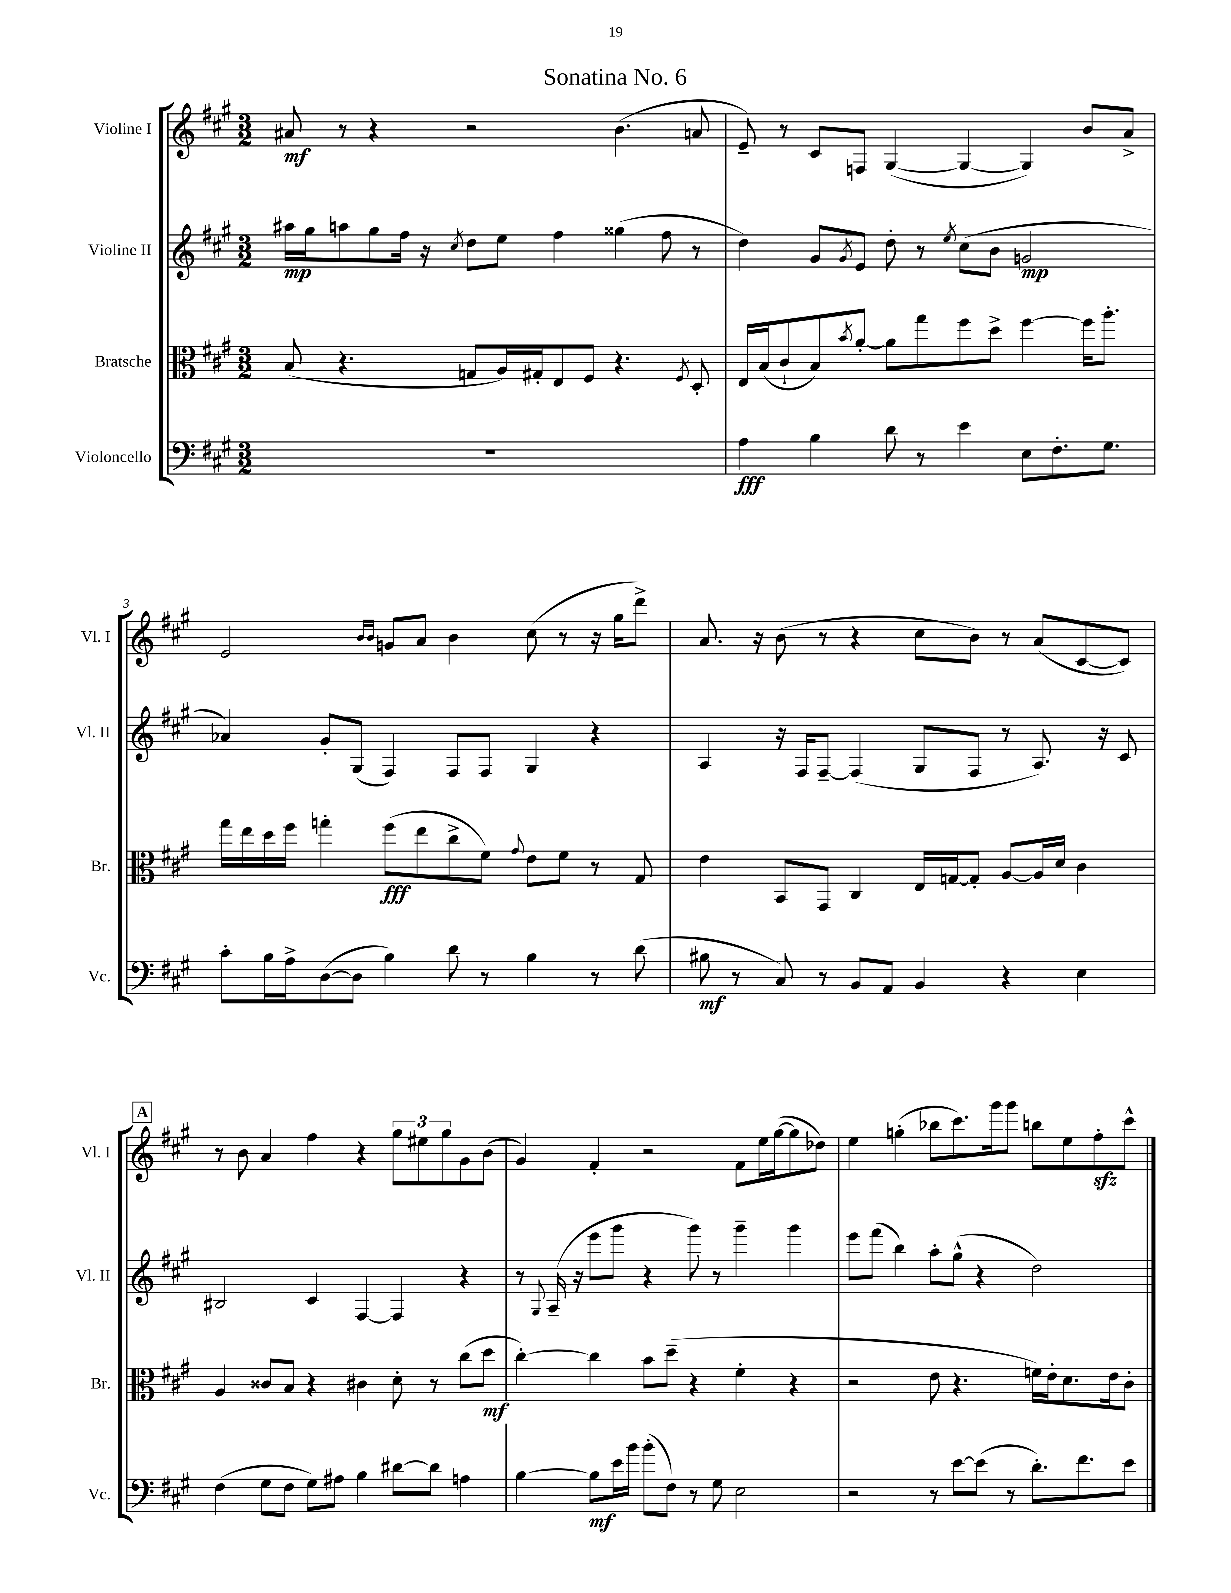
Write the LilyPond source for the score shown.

\header { title = "Sonatina No. 6" }
<<
\new StaffGroup <<
\new Staff = "s0" \with { instrumentName = "Violine I" shortInstrumentName = "Vl. I" } {
    \clef treble \key a \major \numericTimeSignature \time 3/2
    ais'8\mf r8 r4 r2 b'4.( a'8 |
    e'8--) r8 cis'8 f8 gis4~( gis4~ gis4) b'8 a'8-> |
    e'2 \grace { b'16 b'16 } g'8 a'8 b'4 cis''8( r8 r16 gis''16 d'''8->) |
    a'8. r16 b'8( r8 r4 cis''8 b'8) r8 a'8( cis'8~ cis'8) |
    \mark \markup { \box "A" } r8 b'8 a'4 fis''4 r4 \tuplet 3/2 { gis''8 eis''8 gis''8 } gis'8 b'8( |
    gis'4) fis'4-. r2 fis'8 e''16 gis''16~( gis''8 des''8) |
    e''4 g''4-.( bes''8 cis'''8.) gis'''16 gis'''8 b''8 e''8 fis''8-.\sfz cis'''8-^ \bar "|." |
}
\new Staff = "s1" \with { instrumentName = "Violine II" shortInstrumentName = "Vl. II" } {
    \clef treble \key a \major \numericTimeSignature \time 3/2
    ais''16\mp gis''16 a''8 gis''8 fis''16 r16 \acciaccatura { cis''8 } d''8 e''8 fis''4 gisis''4( fis''8 r8 |
    d''4) gis'8 \acciaccatura { gis'8 } e'8 d''8-. r8 \acciaccatura { e''8 } cis''8( b'8 g'2\mp |
    aes'4) gis'8-. gis8( fis4) fis8 fis8 gis4 r4 |
    a4 r16 fis16 fis8~-- fis4( gis8 fis8 r8 a8.) r16 cis'8 |
    \mark \markup { \box "A" } bis2 cis'4 fis4~ fis4 r4 |
    r8 \appoggiatura { gis8 } a16--( r16 e'''8 gis'''8 r4 gis'''8) r8 gis'''4-- gis'''4 |
    e'''8 fis'''8( b''4) a''8-. gis''8-^( r4 d''2) \bar "|." |
}
\new Staff = "s2" \with { instrumentName = "Bratsche" shortInstrumentName = "Br." } {
    \clef alto \key a \major \numericTimeSignature \time 3/2
    b8( r4. g8 a16) gis16-. e8 fis8 r4. \acciaccatura { fis8 } d8-. |
    e16 b16( cis'8-! b8) \acciaccatura { b'8 } a'8~-. a'8 gis''8 fis''8 d''8-> fis''4~ fis''16 a''8.-. |
    gis''16 e''16 d''16 fis''16 g''4-. fis''8\fff( e''8 cis''8-> fis'8) \appoggiatura { gis'8 } e'8 fis'8 r8 gis8 |
    e'4 b,8 gis,8 cis4 e16 g16~ g8-. a8~ a16 d'16 cis'4 |
    \mark \markup { \box "A" } a4 cisis'8 b8 r4 cis'4 d'8-. r8 cis''8( d''8\mf |
    cis''4~-.) cis''4 b'8 d''8--( r4 fis'4-. r4 |
    r2 e'8 r4. f'16) e'16-. d'8. e'16 cis'8-. \bar "|." |
}
\new Staff = "s3" \with { instrumentName = "Violoncello" shortInstrumentName = "Vc." } {
    \clef bass \key a \major \numericTimeSignature \time 3/2
    R1. |
    a4\fff b4 d'8 r8 e'4 e8 fis8.-. gis8. |
    cis'8-. b16 a16-> d8~( d8 b4) d'8 r8 b4 r8 d'8( |
    bis8\mf r8 cis8) r8 b,8 a,8 b,4 r4 e4 |
    \mark \markup { \box "A" } fis4( gis8 fis8 gis8) ais8 b4 dis'8~ dis'8 a4 |
    b4~ b8\mf e'16 b'16 b'8-.( fis8) r8 gis8 e2 |
    r2 r8 e'8~ e'8( r8 d'8.-.) fis'8. e'8 \bar "|." |
}
>>
>>
